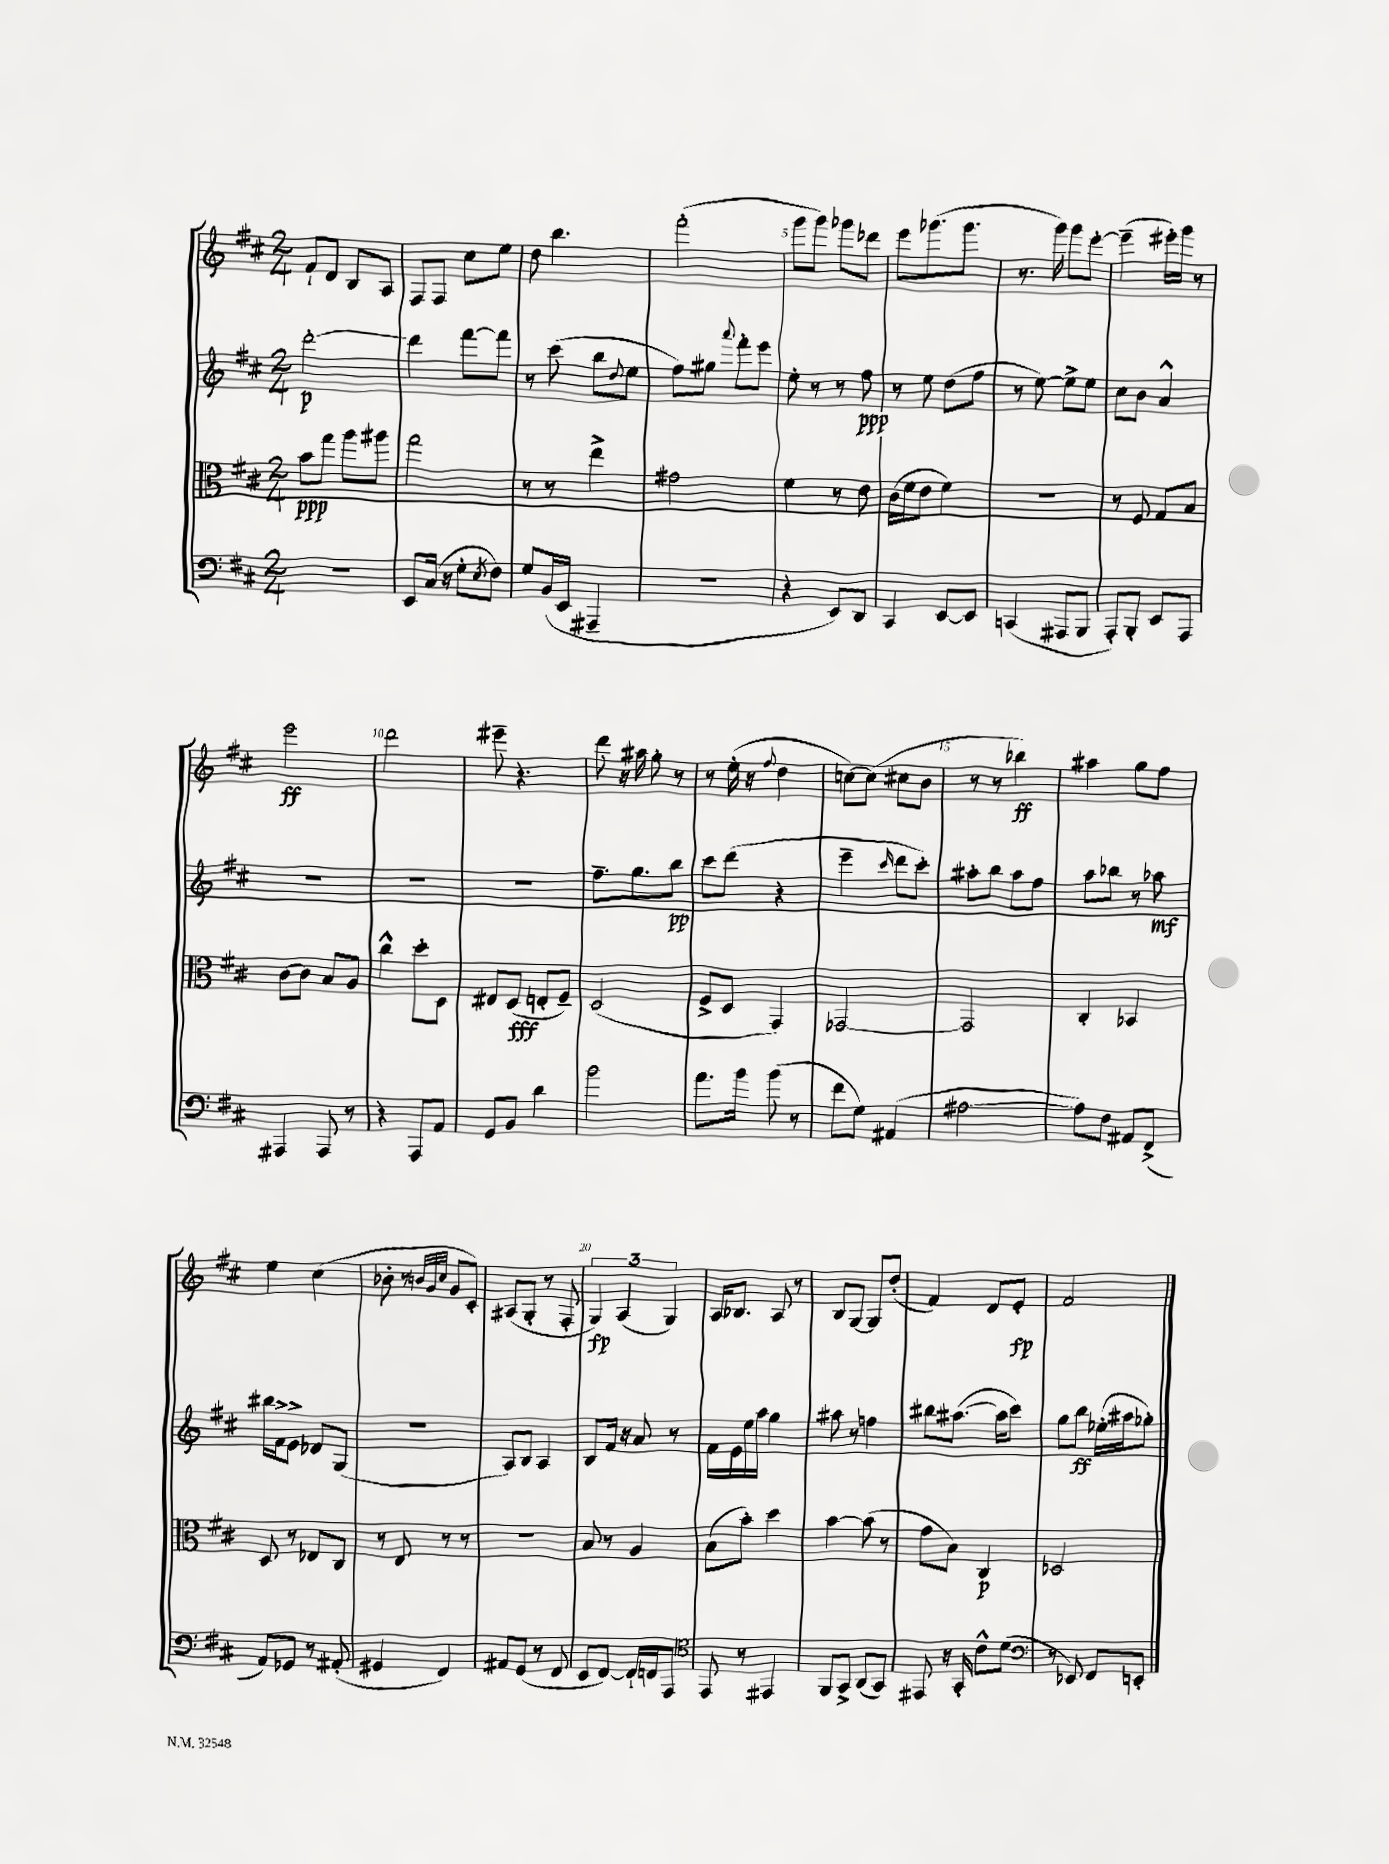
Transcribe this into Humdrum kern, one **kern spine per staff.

**kern	**kern	**dynam	**kern	**dynam	**kern	**dynam
*part4	*part3	*part3	*part2	*part2	*part1	*part1
*staff4	*staff3	*staff3	*staff2	*staff2	*staff1	*staff1
*clefF4	*clefC3	*	*clefG2	*	*clefG2	*
*k[f#c#]	*k[f#c#]	*	*k[f#c#]	*	*k[f#c#]	*
*M2/4	*M2/4	*	*M2/4	*	*M2/4	*
=1	=1	=1	=1	=1	=1	=1
2r	8b\L	ppp	[2ddd'\	p	8f#`/L	.
.	8gg\J	.	.	.	8d/J	.
.	8aa\L	.	.	.	8B/L	.
.	8aa#X\J	.	.	.	8A/J	.
=2	=2	=2	=2	=2	=2	=2
8EE/L	2gg\	.	4ddd\]	.	8F#/L	.
(16C#/Jk	.	.	.	.	8F#/J	.
16r	.	.	.	.	.	.
8G'\L	.	.	[8fff#\L	.	8cc#\L	.
8qE/	.	.	.	.	.	.
8F#\J)	.	.	8fff#\J]	.	8ee\J	.
=3	=3	=3	=3	=3	=3	=3
8G/L	8r	.	8r	.	8dd\	.
(16BB/L	8r	.	(8ccc#\	.	4.bb\	.
16EE/JJ	.	.	.	.	.	.
4AAA#X~/	4ee^\	.	8bb\L	.	.	.
.	.	.	8qqdd/	.	.	.
.	.	.	8ee\J	.	.	.
=4	=4	=4	=4	=4	=4	=4
2r	2g#X\	.	8ff#\L)	.	(2fff#'\	.
.	.	.	8gg#X\J	.	.	.
.	.	.	8qqaaa/	.	.	.
.	.	.	8fff#'\L	.	.	.
.	.	.	8eee\J	.	.	.
=5	=5	=5	=5	=5	=5	=5
4r	4f#\	.	8ee'\	.	8ggg\L	.
.	.	.	8r	.	8ggg\J)	.
8EE/L)	8r	.	8r	.	8ggg-X\L	.
8DD/J	8e\	.	8ff#\	ppp	8ddd-X\J	.
=6	=6	=6	=6	=6	=6	=6
4CC#/	(16c#\LL	.	8r	.	8eee\L	.
.	16f#\J	.	.	.	.	.
.	8e\J	.	8ee\	.	(8.ggg-X\	.
[8EE/L	4f#\)	.	(8dd\L	.	.	.
.	.	.	.	.	8.ggg-\J	.
8EE/J]	.	.	8ff#\J	.	.	.
=7	=7	=7	=7	=7	=7	=7
(4CCn/	2r	.	8r	.	8.r	.
.	.	.	[8ee\)	.	.	.
.	.	.	.	.	16ggg\)	.
8AAA#X/L	.	.	8ee^\L]	.	8ggg\L	.
8BBB/J	.	.	8ee\J	.	[8eee'\J	.
=8	=8	=8	=8	=8	=8	=8
8AAA'/L)	8r	.	8cc#\L	.	(4eee~\]	.
8BBB'/J	8F#/	.	8b\J	.	.	.
8EE/L	8G/L	.	4a^^/	.	16eee#X'\LL)	.
.	.	.	.	.	16ggg\JJ	.
8AAA/J	8B/J	.	.	.	8r	.
!!LO:LB:g=z
=9	=9	=9	=9	=9	=9	=9
4AAA#X/	[8c#\L	.	2r	.	2eee\	ff
.	8c#\J]	.	.	.	.	.
8AAA#/	8B/L	.	.	.	.	.
8r	8A/J	.	.	.	.	.
=10	=10	=10	=10	=10	=10	=10
4r	4cc#^^\	.	2r	.	2ddd\	.
8AAA/L	8dd'\L	.	.	.	.	.
8AA/J	8D\J	.	.	.	.	.
=11	=11	=11	=11	=11	=11	=11
8GG/L	8E#X/L	.	2r	.	8eee#X~\	.
8BB/J	(8D/J	fff	.	.	4.r	.
4d\	8En'/L	.	.	.	.	.
.	8F#~/J)	.	.	.	.	.
=12	=12	=12	=12	=12	=12	=12
2b\	(2D/	.	8.ff#~\L	.	8ddd\	.
.	.	.	.	.	16r	.
.	.	.	8.gg\	.	16aa#X\	.
.	.	.	.	.	8gg'\	.
.	.	.	8bb\J	pp	8r	.
=13	=13	=13	=13	=13	=13	=13
8.a\L	8F#^/L	.	8ccc#\L	.	8r	.
.	8D/J	.	(8ddd\J	.	(16ee'\	.
16b\Jk	.	.	.	.	16r	.
.	.	.	.	.	8qqff#/	.
(8b\	4GG/)	.	4r	.	4dd\	.
8r	.	.	.	.	.	.
=14	=14	=14	=14	=14	=14	=14
8f#\L	[2GG-X/	.	4eee~\	.	[8ccn\L)	.
8G\J)	.	.	.	.	(8cc\J]	.
.	.	.	16qqccc#/	.	.	.
(4AA#X/	.	.	8ddd\L	.	8cc#X\L	.
.	.	.	8ccc#'\J)	.	8b\J	.
=15	=15	=15	=15	=15	=15	=15
[2A#X\	2GG-/]	.	8aa#X'\L	.	8r	.
.	.	.	8bb\J	.	8r	.
.	.	.	8aa#\L	.	4bb-X\)	ff
.	.	.	8ff#\J	.	.	.
=16	=16	=16	=16	=16	=16	=16
8A#\L])	4C#'/	.	8aa\L	.	4aa#X\	.
8F#\J	.	.	8bb-X\J	.	.	.
8AA#X/L	4BB-X/	.	8r	.	8gg\L	.
(8FF#^/J	.	.	8aa-X\	mf	8ff#\J	.
!!LO:LB:g=z
=17	=17	=17	=17	=17	=17	=17
8AA/L)	8D/	.	16bb#X\LL	.	4ee\	.
.	.	.	16f#^\J	.	.	.
8GG-X/J	8r	.	8e^\J	.	.	.
8r	8E-X/L	.	8d-X/L	.	(4cc#\	.
(8AA#X'/	8C#/J	.	(8G/J	.	.	.
=18	=18	=18	=18	=18	=18	=18
4GG#X/	8r	.	2r	.	8b-X'\	.
.	8E/	.	.	.	8r	.
.	.	.	.	.	32qqbn/LLL	.
.	.	.	.	.	32qqg/	.
.	.	.	.	.	32qqcc#/JJJ	.
4FF#/)	8r	.	.	.	8g/L	.
.	8r	.	.	.	8c#'/J)	.
=19	=19	=19	=19	=19	=19	=19
8AA#X/L	2r	.	8A/L)	.	(8A#X/L	.
(8GG/J	.	.	8B/J	.	8G'/J	.
8r	.	.	4A/	.	8r	.
8FF#/	.	.	.	.	8F#'/	.
=20	=20	=20	=20	=20	=20	=20
8EE/L	8B/	.	8B/L	.	6G/)	fp
[8FF#/J)	8r	.	16f#/Jk	.	.	.
.	.	.	.	.	(6A/	.
.	.	.	16r	.	.	.
16FF#`/LL]	4A/	.	8a/	.	.	.
16FFn/J	.	.	.	.	.	.
.	.	.	.	.	6G/)	.
8AAA/J	.	.	8r	.	.	.
=21	=21	=21	=21	=21	=21	=21
*clefC4	*	*	*	*	*	*
8EE/	(8B\L	.	16f#\LL	.	16A/KL	.
.	.	.	16e\	.	8.B-X/J	.
8r	8b'\J)	.	16ee\	.	.	.
.	.	.	16aa\JJ	.	.	.
4EE#X/	4dd\	.	4gg\	.	8A/	.
.	.	.	.	.	8r	.
=22	=22	=22	=22	=22	=22	=22
8FF#/L	[4b\	.	8aa#X\	.	8B/L	.
8GG^/J	.	.	8r	.	[8G/J	.
(8AA/L	(8b\]	.	4ffn\	.	8G/L]	.
8GG/J)	8r	.	.	.	(8dd'/J	.
=23	=23	=23	=23	=23	=23	=23
8EE#X/	8g\L	.	8bb#X\L	.	4f#/)	.
16r	8B\J)	.	([8.aa#X\J	.	.	.
16GG'/	.	.	.	.	.	.
8c#^^\L	4C#/	p	.	.	8d/L	.
.	.	.	16aa#\KL]	.	.	.
(8d\J	.	.	8ccc#\J)	.	8e'/J	fp
=24	=24	=24	=24	=24	=24	=24
*clefF4	*	*	*	*	*	*
8r	2D-X/	.	8gg\L	.	2f#/	.
8EE-X/)	.	.	8bb\J	ff	.	.
8FF#/L	.	.	(16ee-X'\LL	.	.	.
.	.	.	16aa#X\J	.	.	.
8EEn'/J	.	.	8gg-X'\J)	.	.	.
==	==	==	==	==	==	==
*-	*-	*-	*-	*-	*-	*-
